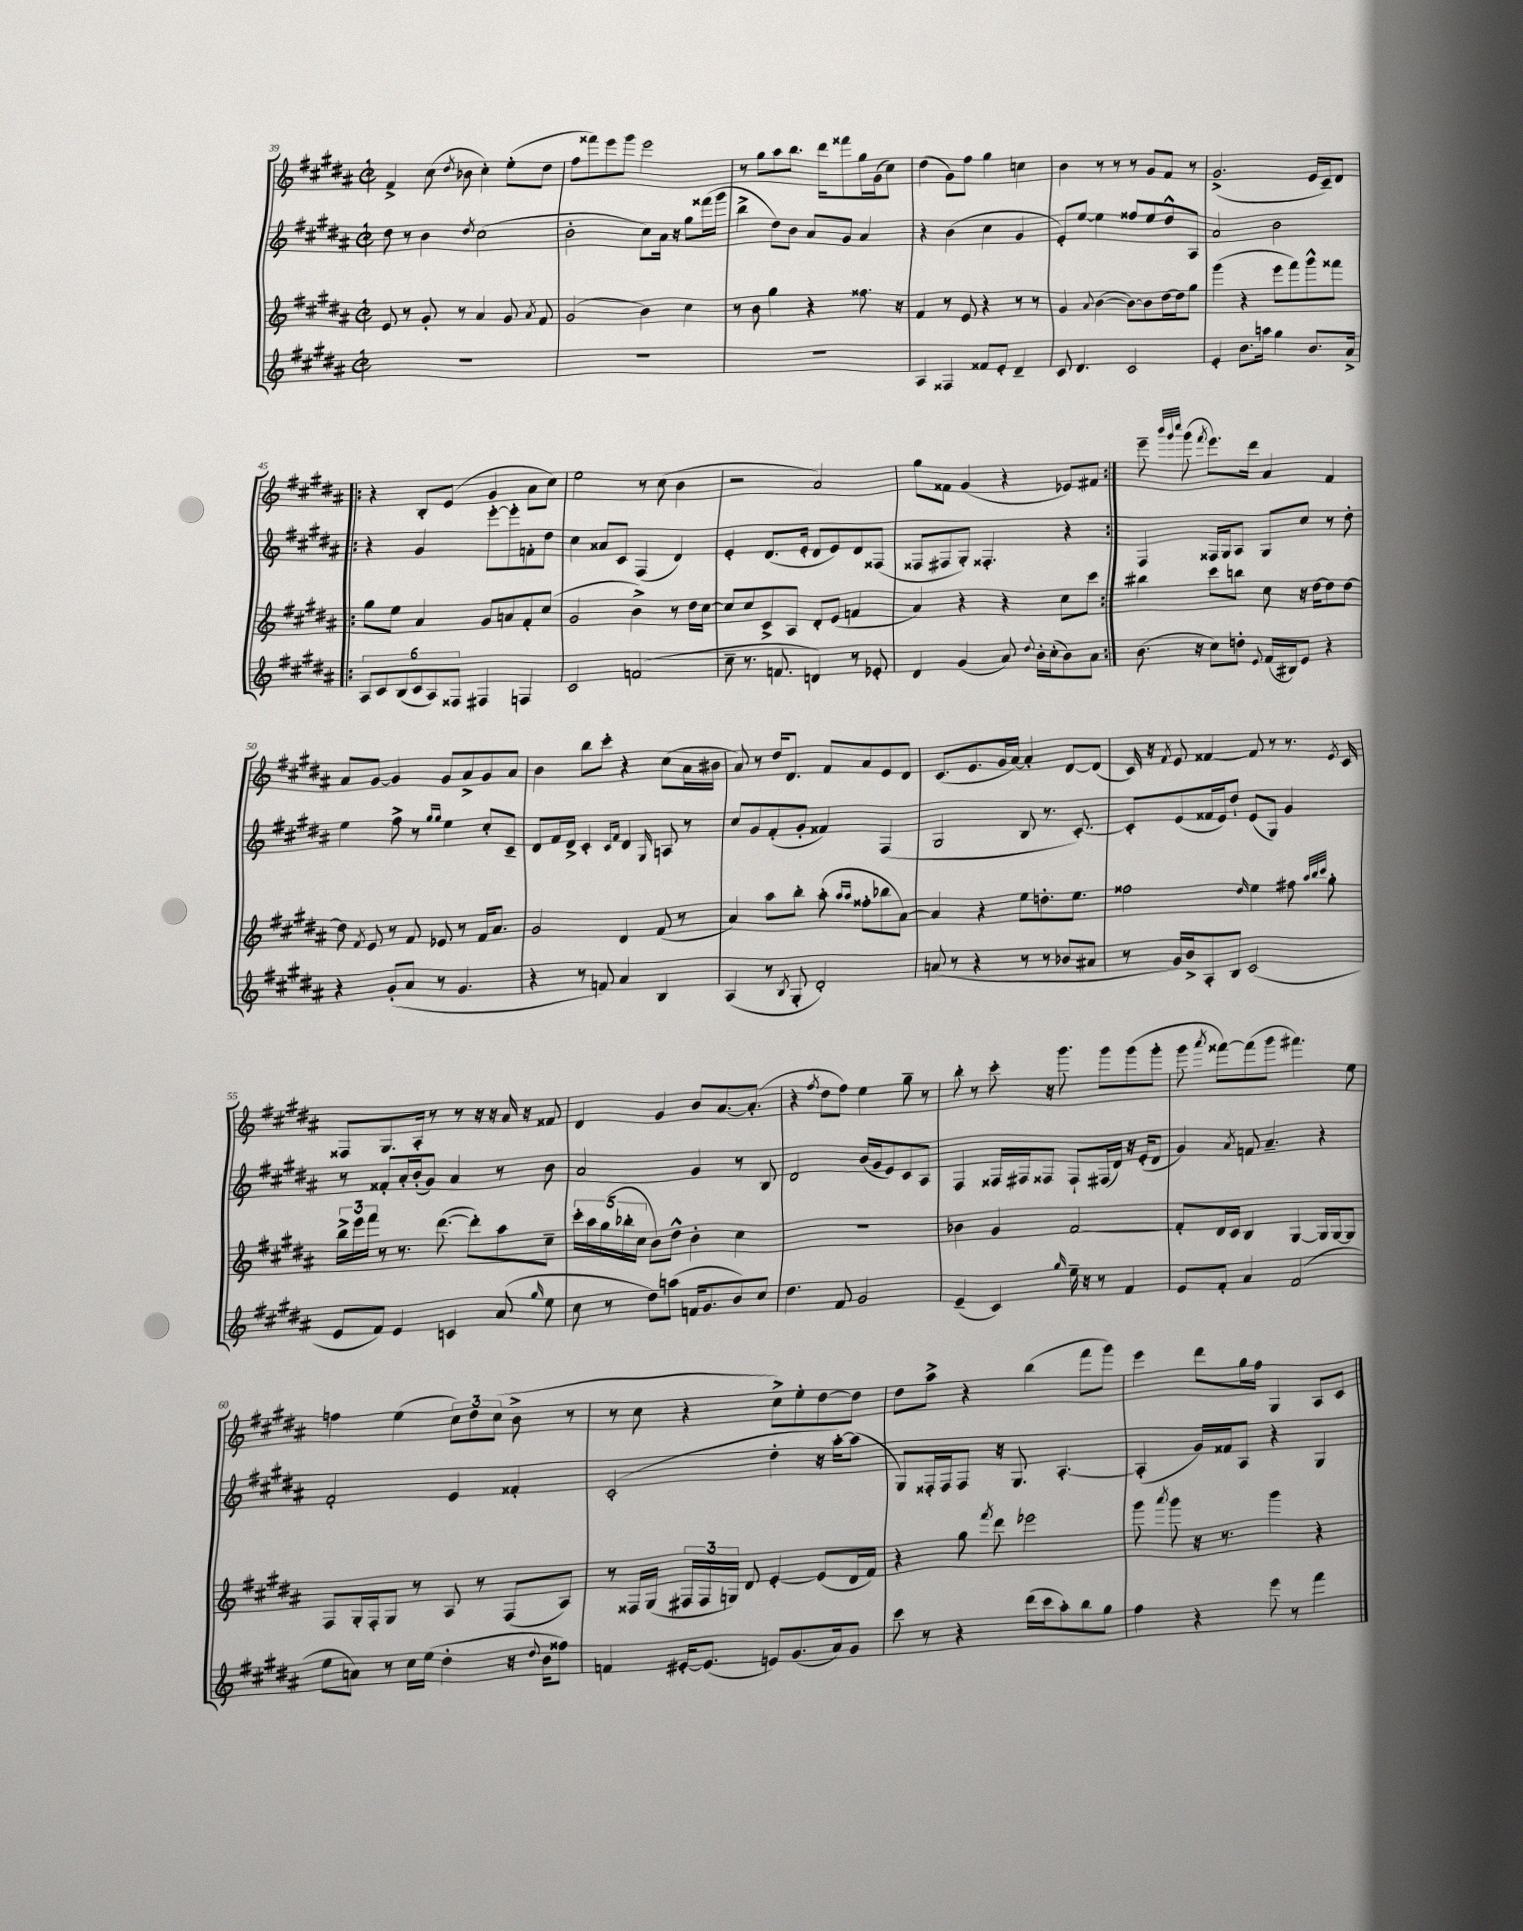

**kern	**kern	**kern	**kern
*staff4	*staff3	*staff2	*staff1
*clefG2	*clefG2	*clefG2	*clefG2
*k[f#c#g#d#a#]	*k[f#c#g#d#a#]	*k[f#c#g#d#a#]	*k[f#c#g#d#a#]
*M2/2	*M2/2	*M2/2	*M2/2
*met(c|)	*met(c|)	*met(c|)	*met(c|)
1r	8e/	8dd#\	4f#^/
.	8r	8r	.
.	8g#'/	4b\	(8cc#\
.	.	.	8qdd#/
.	8r	.	8b-\
.	.	8qdd#/	.
.	4a#/	(2cc#\	4cc#'\)
.	8g#/	.	(8ee'\L
.	8qa#/	.	.
.	8f#/	.	8dd#\J
=	=	=	=
1r	(2g#/	2b'\	8ff#\L
.	.	.	8fff##\)
.	.	.	8eee\
.	.	.	8ggg#\J
.	4b\)	8cc#\L)	2eee\
.	.	16a#\Jk	.
.	.	16r	.
.	4cc#\	8gg#\L	.
.	.	(16fff##\L	.
.	.	16ggg#\JJ	.
=	=	=	=
1r	8r	4bb^\	8r
.	8b\	.	8gg#\L
.	4gg#\	8dd#\L)	8aa#\
.	.	8b\J	8.bb\J
.	4r	8a#/L	.
.	.	.	16ddd#\LK
.	.	8g#/J	8fff##\
.	8.ff##\	4a#/	16gg#\L
.	.	.	(16g#\J
.	.	.	8cc#\J)
.	16r	.	.
=	=	=	=
4A#/	4f#/	4r	(4dd#\
4F##/	8r	(4b\	8g#\L)
.	8e/	.	8ff#\J
8f##/L	4r	4cc#\	4gg#\
8e'/J	.	.	.
4d#~/	8r	4g#/	4cc\
.	8r	.	.
=	=	=	=
8c#/	4g#/	8e'/L)	4b\
4.d#/	.	[8ee/J	.
.	8qqa#/	.	.
.	([4b\	4ee\]	8r
.	.	.	8r
2c#/	8b\_L)	8ff##/L	8r
.	8b\]	8ee/	8g#/L
.	[16dd#\L	8dd#^^/	8f#/J
.	16dd#\]J	.	.
.	8gg#\J	8A#/J	8r
=	=	=	=
4e'/	(4ggg#\	2a#/	(2.g#^/
8.b\L	4r	.	.
16aa\Jk	.	.	.
4gg#\	8eee\L	2b\	.
.	8fff#\)	.	.
8.b/L	8ggg#^^\	.	16e/LL
.	.	.	16c#~/J)
.	8fff##\J	.	8d#/J
16a#^/Jk	.	.	.
=!|:	=!|:	=!|:	=!|:
12A#/L	8gg#\L	4r	4r
12c#/	.	.	.
.	8ee\J	.	.
(12B/	.	.	.
12c#/	4a#/	4g#/	8B'/L
12A#/)	.	.	.
.	.	.	(8e/J
12F##/J	.	.	.
4F#/	8g#/L	[8eee'\L	4g#/
.	8a/	8eee'\]	.
4F/	8f#'/	8f'\	8a#\L
.	(8cc#/J	8dd#\J	8cc#\J)
=	=	=	=
2c#/	2g#/	4cc#\	2ee\
.	.	8a##/L	.
.	.	8c#/J	.
(2f/	4b^\)	(4F#/	8r
.	.	.	(8cc#\
.	8r	4d#/)	4b\
.	16dd#\LL	.	.
.	[16cc#\JJ	.	.
=	=	=	=
8cc#~\	8cc#/]L	4e'/	2r
8.r	8cc#/	.	.
.	8c#^/	(8.d#/L	.
8.f/	.	.	.
.	8A#/J	.	.
.	.	16e'/Jk	.
4d/)	8d#'/L	8d#/L	2a#/)
.	(8e/J	8e/)	.
8r	4f/	8d#/	.
8e-'/	.	(8F##/J	.
=	=	=	=
4d#/	4a#/)	8F##/L	8gg#\L
.	.	8F#/	8f##\J
(4g#/	4r	8G#'/J)	(4g#/
.	.	4.F##'/	.
8a#/)	4r	.	4r
8qqdd#/	.	.	.
16b'\LL	.	.	.
(16cc#'\J	.	.	.
8b\)	8cc#\L	4r	8e-/L)
8a#\J	8ccc#\J	.	8f#/J
=:|!	=:|!	=:|!	=:|!
(8.b\	4bb#\	4F#/	8eee~\
.	.	.	32qqbbb/LLL
.	.	.	32qqggg#/
.	.	.	32qqcccc#/JJJ
.	.	.	(8ggg#\
16r	.	.	.
.	.	.	8qfff#/
8cc#\L)	8ccc#\L	16F##/LL	8.eee\L)
.	.	16G#/J	.
8dd'\J	8bb\J	8A#/J	.
.	.	.	16ddd#\Jk
8qqe/	.	.	.
(16f#/LL	8cc#\	8G#/L	4a#/
16B#/J)	.	.	.
8e/J	16r	8cc#/J	.
.	[16dd#\LK	.	.
4r	8dd#\]	8r	4f#/
.	[8dd#\J	8dd#'\	.
=	=	=	=
4r	8dd#\]	4ee\	8a#/L
.	8qf#/	.	.
.	8e/	.	[8g#/J
(8g#'/L	8r	8ff#^\	4g#/]
8a#/J	8f#/	8r	.
.	.	16qqgg#/LL	.
.	.	16qqgg#/JJ	.
8r	8e-/	4ee\	8g#/L
4.g#/	8r	.	8a#^/
.	16f#/LK	8cc#'/L	8g#/
.	8.a#/J	.	.
.	.	8c#~/J	8a#/J
=	=	=	=
4r	2g#/	8d#/L	4b\
.	.	16f#/L	.
.	.	16d#^/JJ	.
8r	.	4c#'/	8bb\L
8f/)	.	.	8ccc#'\J
.	.	16qqc#/LL	.
.	.	16qqf#/JJ	.
4a#/	4d#/	4d#/	4r
.	.	16qqG#/	.
4B/	(8f#/	8A/	(8cc#\L
.	8r	8r	16a#\L
.	.	.	16b#\JJ
=	=	=	=
(4A#/	4a#/)	8cc#/L	8a#/)
.	.	8g#/	8r
8r	8aa#\L	(8f#'/	16dd#/LK
.	.	.	8.d#/J
8qB/	.	.	.
8G#'/	8bb'\J	8g#'/J	.
2d#'/)	(8aa#'\	4f##/)	8f#/L
.	16qqaa#/LL	.	.
.	16qqaa#/JJ	.	.
.	8ff##'\L	.	8a#/
.	8bb-\	(4F#/	8e/
.	[8a#\J)	.	8d#/J
=	=	=	=
(8a/	4a#/]	2G#/	(8.c#/L
8r	.	.	.
.	.	.	8.e/
4r	4r	.	.
.	.	.	16g#/L
.	.	.	[16a#/JJ)
8r	8ee\L	8B/	4a#'/]
8r	8.dd'\	8.r	.
8b-/L	.	.	[8d#/L
.	8.ee\J	[8.c#'/)	.
8a#/J	.	.	(8d#/]J
=	=	=	=
8r	2ff##\	8c#'/]L	16c#/)
.	.	.	16r
.	.	.	8qf#/
16g#/LL)	.	(8e/	8e/
16b^/J	.	.	.
8A#'/	.	16f##/L	[4f##/
.	.	16e/J)	.
8B/J	.	8dd#`/J	.
.	16qqdd#/	.	.
(2c#/	4ee\	(8e/L	8f##/]
.	.	8G#/J)	8r
.	8ff#\	4g#/	8.r
.	32qqaa#/LLL	.	.
.	32qqbb/	.	.
.	32qqccc#/JJJ	.	.
.	8gg#'\	.	.
.	.	.	8qe/
.	.	.	16c#/
=	=	=	=
8e/L	24bb^\LL	8r	8F##/L
.	24eee\	.	.
.	24fff#\JJ	.	.
8f#/J)	8r	8f##'/L	8.G#/
4e/	8.r	16a#'/L	.
.	.	(16b'/J	16A#'/Jk
.	.	8g#/J)	8r
.	([8.ddd#\	.	.
4c/	.	4a#/	8r
.	8ddd#'\]L)	.	16r
.	.	.	16r
(8a#/	8aa#\	8r	16a#/
.	.	.	16r
16qqgg#/	.	.	.
8ee\	8cc#~\J	8b\	8f##/
=	=	=	=
8cc#\	20ccc#'\LL	2a#/	4d#/
.	20aa#\	.	.
.	(20gg#\	.	.
8r	.	.	.
.	20bb-'\	.	.
.	20cc#\JJ	.	.
8dd#\L)	8b\L)	.	4g#/
(8aa\J	8dd#^^\J	.	.
16f/LK	4b'\	4g#/	8b/L
8.g#/	.	.	.
.	.	.	[8.a#/
8b/)	4cc#\	8r	.
.	.	.	(8.a#'/]J
8cc#/J	.	8B/	.
=	=	=	=
4.dd#\	1r	2d#/	4r
.	.	.	8qff#/
.	.	.	8dd#\L
8f#/	.	.	8ff#\J)
2g#/	.	(16b/LL	4ee\
.	.	16g#/J	.
.	.	8e/)	.
.	.	8c#/	8gg#~\
.	.	8A#/J	8r
=	=	=	=
(4e~/	4b-\	4F#/	8bb'\
.	.	.	8r
4c#/)	4g#/	16F##/LL	8ccc#'\
.	.	16F#/J	.
.	.	8F##/J	16r
.	.	.	8.ggg#\
16qqgg#/	.	.	.
16ee~\	[2f#/	8F##`/L	.
16r	.	.	.
8r	.	(16F#/L	8ggg#\L
.	.	16d#/JJ)	.
4f#/	.	16r	(8ggg#\
.	.	(16e'/LK	.
.	.	8d#/J	8ggg#'\J
=	=	=	=
8e/L	8f#'/]L	4g#/)	8ggg#\
.	.	.	8qaaa#/
8f#'/J	16d#/L	.	[8fff##\L)
.	16c#/JJ	.	.
.	.	8qa#/	.
4a#/	4B/	8f/	(8fff##\]
.	.	4.a#~/	8ggg#\J
(2f#/	[4G#/	.	4.fff#\)
.	16G#/]LL	4r	.
.	[16G#/J	.	.
.	8G#/]J	.	8ee\
=	=	=	=
8ee\L	8F#/L	2f#'/	4ff\
8a\J)	16G#'/L	.	.
.	16F#'/J	.	.
8r	8G#/J	.	(4ee\
16cc#\LL	8r	.	.
(16ee\JJ	.	.	.
4dd#'\	8A#/	4e/	12cc#\L)
.	.	.	12dd#\
.	8r	.	.
.	.	.	(12cc#\J
16r	(8F#/L	4f##'/	8b^\
8qqdd#/	.	.	.
16b\LK	.	.	.
8ff##\J)	8A#/J)	.	8r
=	=	=	=
4f/	8r	(2c#'/	8r
.	16F##/LL	.	8cc#\
.	(16G#/JJ	.	.
[16e#'/LK	24F#/LL	.	4r
.	24F#/	.	.
(8.e#/]J	.	.	.
.	24G/JJ)	.	.
.	8d#/	.	.
8e/L)	[4e'/	4dd#'\	8cc#^\L)
(8.g#/	.	.	8ee'\
.	(8e/]L	16r	[8dd#\
16a#/k)	.	[16aa#'\LK)	.
8g#/J	16d#/L	(8aa#\]J	8dd#\]J
.	16f#/JJ)	.	.
=	=	=	=
8ccc#\	4r	8G#/L)	8dd#\L
8r	.	16F##'/L	8aa#^\J
.	.	16F##/J	.
4r	8gg#\	8F##/J	4r
.	8qfff#/	.	.
.	8ddd#\	16r	.
.	.	8.G#/	.
(16ddd#\LL	2eee-\	.	(4bb\
16ccc#\J	.	.	.
8aa#'\)	.	[4.A#'/	.
8bb\	.	.	8fff#\L
8gg#\J	.	.	8ggg#\J)
=	=	=	=
4ff#\	8ggg#\	(4A#'/]	4eee\
.	8qaaa#/	.	.
.	8ggg#\	.	.
4r	16r	16g#/LL)	8ddd#\L
.	8.r	16f##/J	.
.	.	8A#/J	16gg#\L
.	.	.	16ff#\JJ
8eee\	4ggg#\	4r	4G#/
8r	.	.	.
4fff#\	4r	4G#/	8A#/L
.	.	.	8c#/J
==	==	==	==
*-	*-	*-	*-
